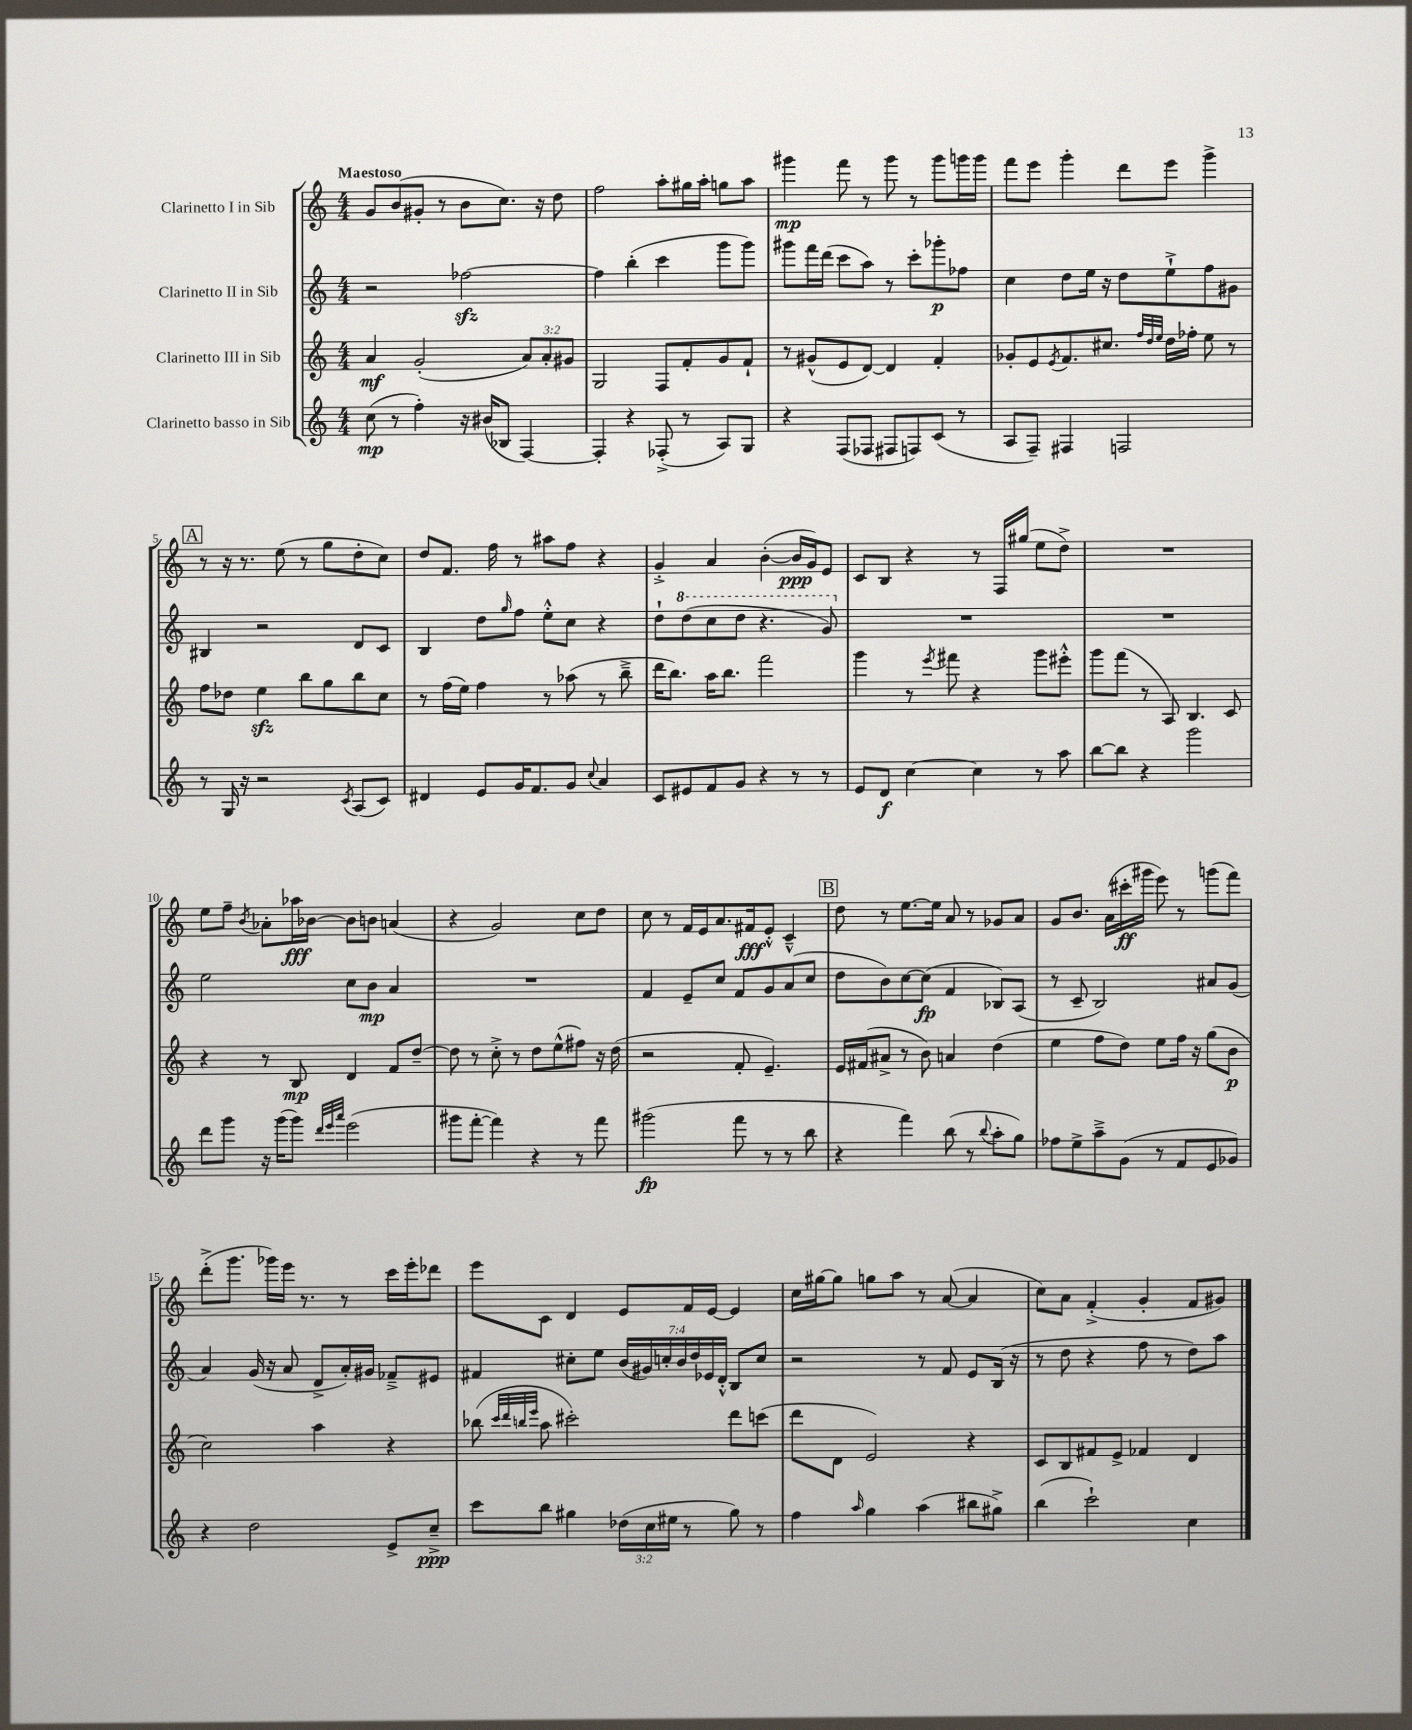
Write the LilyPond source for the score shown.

<<
\new StaffGroup <<
\new Staff = "s0" \with { instrumentName = "Clarinetto I in Sib" } {
    \clef treble \key c \major \numericTimeSignature \time 4/4 \tempo "Maestoso"
    g'8 b'8( gis'8-. r8 b'8 c''8.) r16 d''8 |
    f''2 a''8-. gis''16 a''16-. g''8 a''8 |
    gis'''4\mp f'''8 r8 gis'''8 r8 gis'''8 g'''16 g'''16 |
    f'''8 e'''8 g'''4-. d'''8 e'''8 g'''4-> |
    \mark \markup { \box "A" } r8 r16 r8. e''8( r8 g''8 d''8-. c''8) |
    d''8 f'8. f''16 r8 ais''8 f''8 r4 |
    g'4-.-> a'4 b'4~-.( b'16\ppp g'16) e'8 |
    c'8 b8 r4 r8 f16 gis''16( e''8 d''8->) |
    R1 |
    e''8 f''8-- \acciaccatura { b'8 } aes'8-. aes''16\fff bes'16~ bes'8 b'8 a'4( |
    r4 g'2) c''8 d''8 |
    c''8 r8 f'16 e'16 a'8. fis'16\fff e'8-.-^ c'4---^ |
    \mark \markup { \box "B" } d''8 r8 e''8.~ e''16 a'8 r8 ges'8 a'8 |
    g'8 b'8. a'16( cis'''16-.\ff gis'''16 e'''8) r8 g'''8( f'''8) |
    d'''8-.->( g'''8. ges'''16) e'''16 r8. r8 c'''16 e'''16-. des'''8 |
    e'''8 c'8 d'4 e'8 f'16 e'16~ e'4 |
    c''16 gis''16~ gis''8 g''8 a''8 r8 a'8~( a'4 |
    c''8) a'8 f'4-.->( g'4-. f'8 gis'8) \bar "|." |
}
\new Staff = "s1" \with { instrumentName = "Clarinetto II in Sib" } {
    \clef treble \key c \major \numericTimeSignature \time 4/4 \override Staff.TupletNumber.text = #tuplet-number::calc-fraction-text
    r2 fes''2~\sfz |
    fes''4 b''4-.( c'''4 g'''8 g'''8) |
    gis'''8 f'''16 d'''16( c'''8 a''8) r8 c'''8-. ges'''8-.\p fes''8 |
    c''4 d''8 e''16 r16 d''8 e''8-!-> f''8 gis'8 |
    \mark \markup { \box "A" } bis4 r2 d'8 c'8 |
    b4 d''8 \grace { g''16 } f''8 e''8-.-^ c''8 r4 |
    d''8-! \ottava #1 d'''8( c'''8 d'''8 r4. g''8) \ottava #0 |
    R1 |
    R1 |
    e''2 c''8 b'8\mp a'4 |
    R1 |
    f'4 e'8-- c''8 f'8 g'8 a'8( c''8 |
    \mark \markup { \box "B" } d''8 b'8) c''8~ c''8\fp( f'4 bes8) a8( |
    r8 c'8-- b2) ais'8 g'8( |
    a'4) g'16( r16 a'8 d'8-> a'16-.) gis'16 fes'8---> eis'8 |
    fis'4 cis''8-. e''8 \tuplet 7/4 { b'16( gis'16) c''16-. b'16 d''16 ees'16 d'16-.-^ } b8 c''8 |
    r2 r8 f'8 e'8 b16( r16 |
    r8 d''8 r4 f''8 r8 d''8) a''8 \bar "|." |
}
\new Staff = "s2" \with { instrumentName = "Clarinetto III in Sib" } {
    \clef treble \key c \major \numericTimeSignature \time 4/4 \override Staff.TupletNumber.text = #tuplet-number::calc-fraction-text
    a'4\mf g'2-.( \tuplet 3/2 { a'8) a'8-. gis'8 } |
    g2 f8 f'8-. g'8 f'8-! |
    r8 gis'8-^( e'8 d'8~) d'4 f'4-. |
    ges'8-. e'8 \acciaccatura { e'8 } f'8. cis''8. \grace { f''32 d''32 e''32 } d''16 fes''16-. e''8 r8 |
    \mark \markup { \box "A" } f''8 des''8 e''4\sfz b''8 g''8 b''8 c''8 |
    r8 f''16( e''16) f''4 r8 aes''8( r8 b''8---> |
    d'''16 b''8.) a''16 b''8. f'''2 |
    g'''4 r8 \acciaccatura { e'''8 } fis'''8 r4 g'''8 eis'''8-.-^ |
    g'''8 f'''8( r8 a8) b4. c'8 |
    r4 r8 b8\mp d'4 f'8 d''8~-- |
    d''8 r8 c''8-.-> r8 d''8 e''8-^( fis''8) r16 d''16( |
    r2 f'8-. e'4.--) |
    \mark \markup { \box "B" } e'16 fis'16( ais'8-> r8 b'8) a'4 d''4( |
    e''4 f''8 d''8) e''8 f''16 r16 g''8( b'8\p |
    c''2) a''4 r4 |
    bes''8( \grace { c'''32 d'''32 b''32 e'''32 } a''8 cis'''2-.) d'''8 c'''8( |
    d'''8 d'8 e'2) r4 |
    c'8 b8 fis'8 e'8-> fes'4 d'4 \bar "|." |
}
\new Staff = "s3" \with { instrumentName = "Clarinetto basso in Sib" } {
    \clef treble \key c \major \numericTimeSignature \time 4/4 \override Staff.TupletNumber.text = #tuplet-number::calc-fraction-text
    c''8\mp( r8 f''4-.) r16 bis'16( bes8 f4~) |
    f4-. r4 fes8-.->( r8 a8) g8 |
    r4 f8( fes8 fis8 f8) c'8( r8 |
    a8 f8--) fis4 f2 |
    \mark \markup { \box "A" } r8 g16 r16 r2 \acciaccatura { c'8 } a8( c'8) |
    dis'4 e'8 g'16 f'8. g'8 \appoggiatura { c''8 } a'4 |
    c'8 eis'8 f'8 g'8 r4 r8 r8 |
    e'8 d'8\f c''4~ c''4 r8 a''8 |
    b''8~ b''8 r4 g'''2 |
    d'''8 g'''8 r16 g'''16( g'''8) \grace { d'''32 e'''32 a'''32 } e'''2( |
    gis'''8 f'''8~-. f'''4) r4 r8 f'''8 |
    gis'''2\fp( f'''8 r8 r8 b''8 |
    \mark \markup { \box "B" } r4 f'''4) b''8( r8 \appoggiatura { b''8 } a''8-. g''8) |
    fes''8 e''8-> a''8---> g'8( r8 f'8 e'8 ges'8) |
    r4 d''2 e'8-> c''8--->\ppp |
    c'''8 b''8 gis''4 \tuplet 3/2 { des''16( c''16 eis''16 } r8 gis''8) r8 |
    f''4 \grace { a''16 } g''4 a''4( bis''8 gis''8->) |
    b''4( c'''2-!) c''4 \bar "|." |
}
>>
>>
